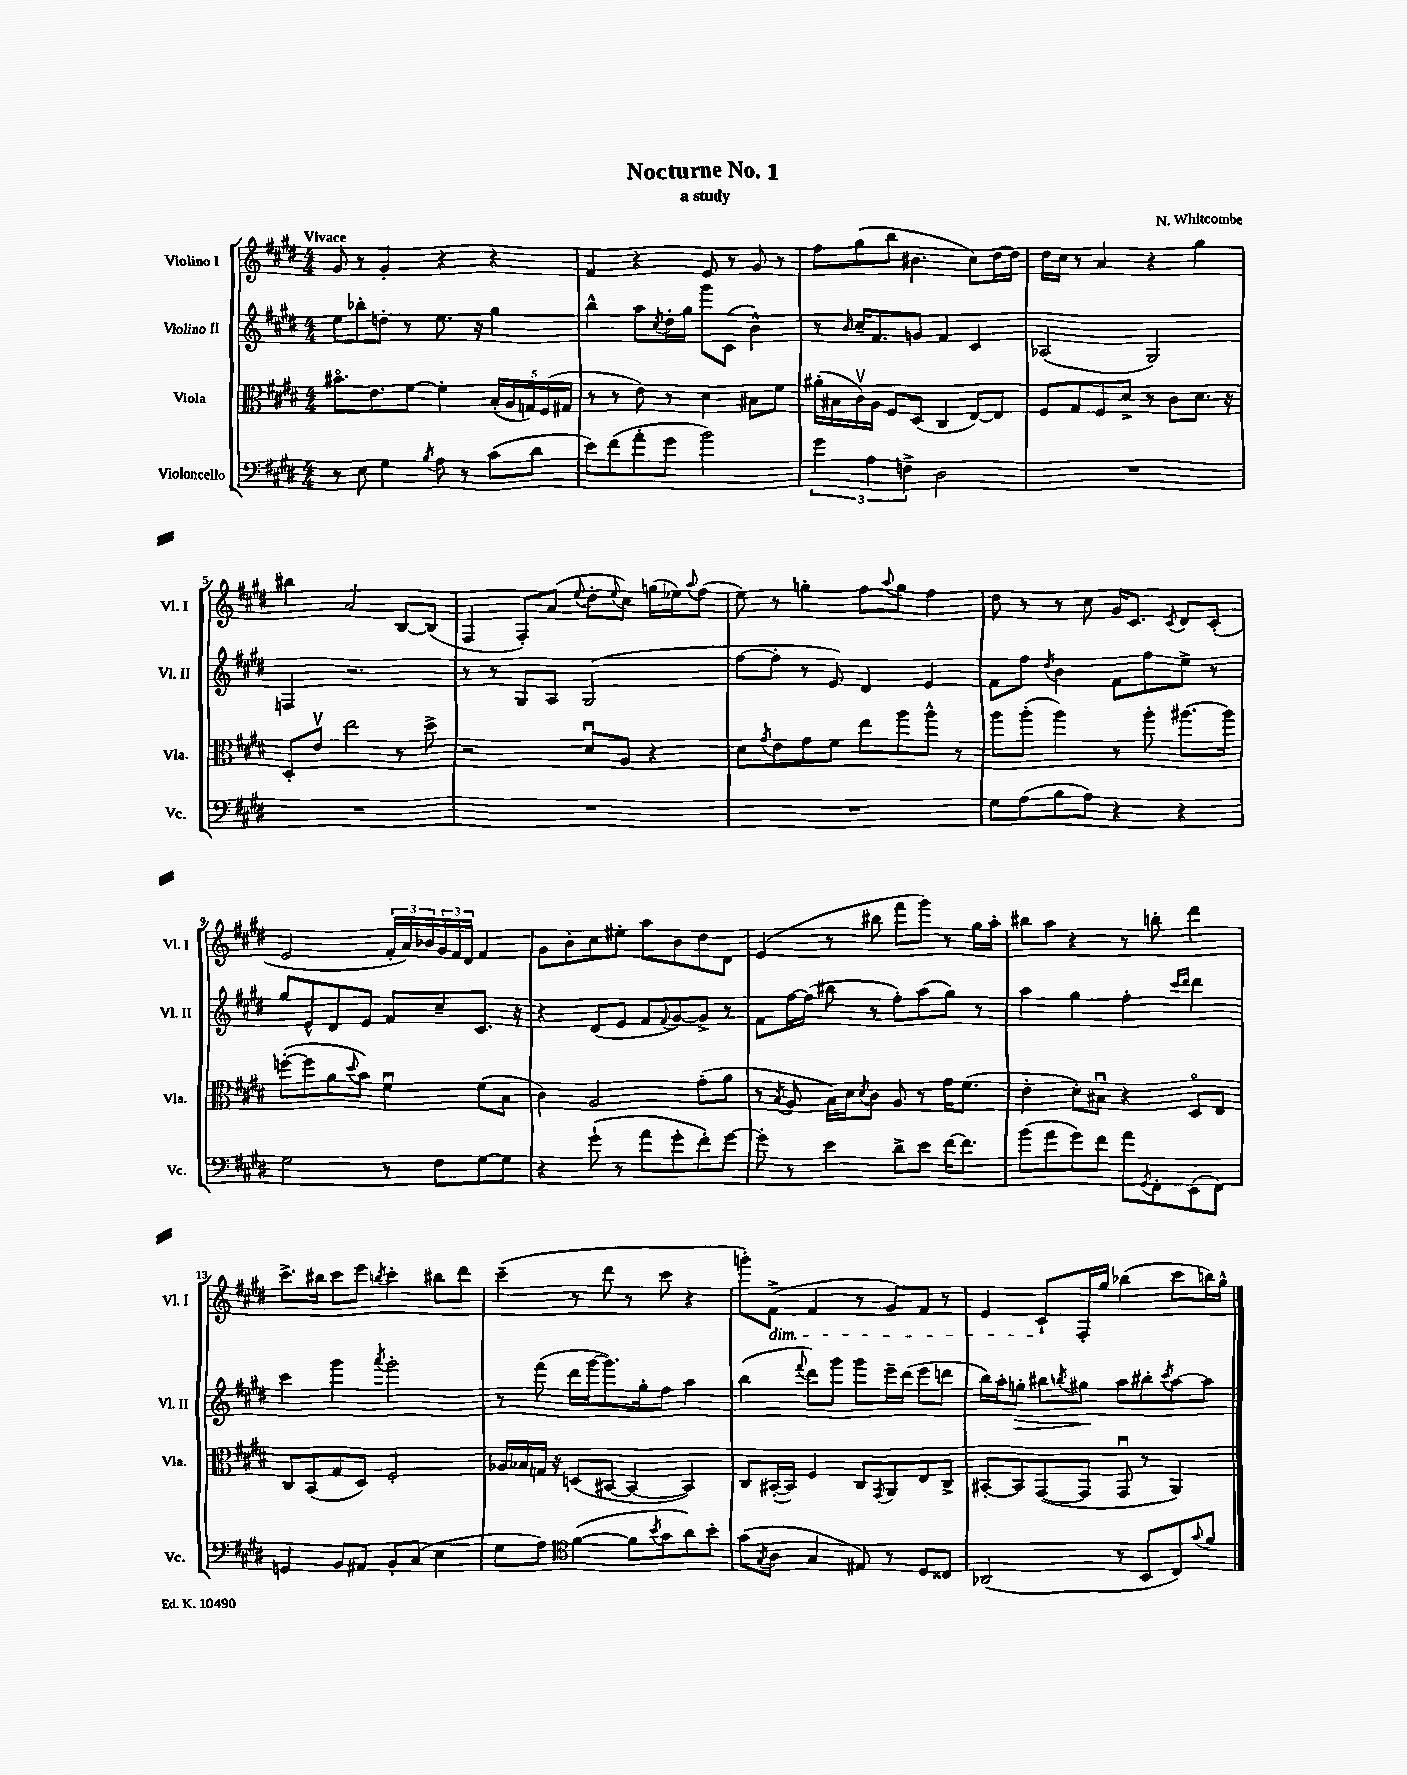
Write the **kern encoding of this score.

**kern	**kern	**kern	**dynam	**kern
*part4	*part3	*part2	*part2	*part1
*staff4	*staff3	*staff2	*staff2	*staff1
*I"Violoncello	*I"Viola	*I"Violino II	*	*I"Violino I
*I'Vc.	*I'Vla.	*I'Vl. II	*	*I'Vl. I
*clefF4	*clefC3	*clefG2	*	*clefG2
*k[f#c#g#d#]	*k[f#c#g#d#]	*k[f#c#g#d#]	*	*k[f#c#g#d#]
*M4/4	*M4/4	*M4/4	*	*M4/4
=1	=1	=1	=1	=1
!	!	!	!	!LO:TX:a:B:t=Vivace
8r	8.b#X\L	8ee\L	.	8g#/
8E\	.	8bb-X'\	.	8r
.	8.e\	.	.	.
4G#\	.	8ddn'\J	.	4g#'/
.	[8f#\J	8r	.	.
8qB/	.	.	.	.
8A\	4f#'\]	8.ee\	.	4r
8r	.	.	.	.
.	.	16r	.	.
(8c#\L	(20B'/LL	4gg#\	.	4r
.	20A/	.	.	.
.	20Gn/)	.	.	.
8d#\J	.	.	.	.
.	(20F#/	.	.	.
.	20G#X/JJ	.	.	.
=2	=2	=2	=2	=2
8e\L)	8r	4bb^^\	.	4f#/
(8f#\	8r	.	.	.
8a'\	8e\)	8aa\L	.	4r
.	.	8qcc#/	.	.
8g#\J	8r	16dd#'\L	.	.
.	.	16gg#\JJ	.	.
2b\)	4d#\	8ggg#\L	.	8e/
.	.	(8c#\J	.	8r
.	8B#X\L	4b^^\)	.	8g#/
.	8f#\J	.	.	8r
=3	=3	=3	=3	=3
6g#\	(16a#X'\LL	8r	.	8ff#\L
.	16B#X\	.	.	.
.	.	16qqb/	.	.
.	16c#v\)	16cc#~/KL	.	(8gg#\
6A\	.	.	.	.
.	16A\JJ	8.f#/	.	.
.	8F#/L	.	.	8bb\J
6Fn^\	.	.	.	.
.	(8D#/J	8gn/J	.	4.b#X\
2D#\	4C#/	4f#/	.	.
.	[8E/L)	4c#/	.	8cc#\L)
.	8E/J]	.	.	[16dd#\L
.	.	.	.	16dd#\JJ]
=4	=4	=4	=4	=4
1r	8F#/L	(2A-X/	.	16dd#\LL
.	.	.	.	16cc#\JJ
.	8G#/	.	.	8r
.	8F#/	.	.	4a/
.	8d#^/J	.	.	.
.	8r	2G#/)	.	4r
.	8c#\L	.	.	.
.	8.d#\J	.	.	4gg#\
.	16r	.	.	.
!!LO:LB:g=z
=5	=5	=5	=5	=5
1r	8D#'/L	4Fn/	.	4bb#X\
.	8ev/J	.	.	.
.	2ee\	2.r	.	2a/
.	8r	.	.	[8B/L
.	8dd#^\	.	.	(8B/J]
=6	=6	=6	=6	=6
1r	2r	8r	.	4F#/
.	.	8r	.	.
.	.	8G#/L	.	8F#'/L)
.	.	8A/J	.	(8a/J
.	.	.	.	8qqee/
.	8d#u/L	(2G#/	.	8dd#'\L
.	.	.	.	8qqee/
.	8A/J	.	.	8cc#\J)
.	4r	.	.	(16ggn\LL
.	.	.	.	16ee-X\J)
.	.	.	.	8qqaa/
.	.	.	.	(8ff#\J
=7	=7	=7	=7	=7
1r	8d#\L	[8ff#\L	.	8ee\)
.	8qg#/	.	.	.
.	8e\	8ff#'\J]	.	8r
.	8g#\	8r	.	4ggn'\
.	8f#\J	8e/)	.	.
.	8ee\L	4d#/	.	8ff#\L
.	.	.	.	8qqaa/
.	8aa\	.	.	8gg\J
.	8aa^^\J	4e/	.	4ff#\
.	8r	.	.	.
=8	=8	=8	=8	=8
8G#\L	8aa\L	8f#\L	.	8dd#\
(8A\	(8aa'\J	8ff#\J	.	8r
.	.	8qdd#/	.	.
8B\	4aa\)	4b\	.	8r
8A\J)	.	.	.	8cc#\
4r	8r	8f#\L	.	16g#/KL
.	.	.	.	8.c#/J
.	8aa'\	8ff#\	.	.
.	.	.	.	8qc#/
4r	[8.aa#X\L	8ee^\J	.	8d#/L
.	.	8r	.	(8c#'/J
.	16aa#\Jk]	.	.	.
!!LO:LB:g=z
=9	=9	=9	=9	=9
2G#\	([8ffn'\L	8gg#/L	.	2e/
.	8ff\]	8e^^/	.	.
.	8a\	8d#/	.	.
.	8qqdd#/	.	.	.
.	8b\J)	8e/J	.	.
8r	4f#u\	8f#/L	.	24f#'/LL
.	.	.	.	24a/)
.	.	.	.	24b-X/
8F#\L	.	8cc#~/	.	24g#/
.	.	.	.	24f#/
.	.	.	.	24d#/JJ
[8G#\	(8f#\L	8.c#/J	.	4f#/
8G#\J]	8B\J	.	.	.
.	.	16r	.	.
=10	=10	=10	=10	=10
4r	4c#\)	4r	.	8g#\L
.	.	.	.	8b'\
(8g#`\	2A/	(8d#/L	.	8cc#\
8r	.	8e/J	.	8ee#X'\J
8a\L	.	8f#/L	.	8aa\L
.	.	8qqf#/	.	.
8g#'\	.	[8g#/)	.	8b\
8f#'\)	(8g#'\L	8g#^/J]	.	8dd#\
[8g#\J	8a\J	8r	.	8d#\J
=11	=11	=11	=11	=11
8g#'\]	8r	8f#\L	.	(4e/
.	8qB/	.	.	.
8r	8A/	[16ff#\L	.	.
.	.	(16ff#\JJ]	.	.
4e\	16B\LL)	8bb#X\	.	8r
.	16d#\J	.	.	.
.	8qd#/	.	.	.
.	8c#\J	8r	.	8bb#X\
8d#^\L	8A/	8ff#'\L)	.	8fff#\L
8e\J	8r	(8aa\	.	8ggg#\J)
[16f#\KL	16g#\KL	8gg#\J)	.	8r
8.f#\J]	(8.f#\J	.	.	.
.	.	8r	.	16gg#\LL
.	.	.	.	16aa'\JJ
=12	=12	=12	=12	=12
(8b\L	4e'\	4aa\	.	8bb#X\L
8a\	.	.	.	8aa\J
8g#\)	8d#'\L)	4gg#\	.	4r
8f#\J	8B#Xu\J	.	.	.
8a\L	4r	4ff#'\	.	8r
8qGG#/	.	.	.	.
8FF#'\	.	.	.	8bbn'\
.	.	16qqccc#/LL	.	.
.	.	16qqddd#/JJ	.	.
(8EE\	8D#/L	4ddd#\	.	4ddd#\
8FF#\J)	8E/J	.	.	.
!!LO:LB:g=z
=13	=13	=13	=13	=13
4GGn/	8C#/L	4ccc#\	.	8.ccc#^\L
.	(8BB/	.	.	.
.	.	.	.	16bb#X\Jk
8BB/L	8G#/	4ggg#\	.	8ccc#\L
8AA#X/J	8D#/J)	.	.	8eee\J
.	.	8qaaa/	.	8qbbn/
8BB'/L	2F#'/	2ggg#'\	.	4ccc#'\
(8C#/J	.	.	.	.
4E\	.	.	.	8bb#X\L
.	.	.	.	8ddd#\J
=14	=14	=14	=14	=14
8G#\L	16A-X/LL	8r	.	(4ccc#~\
.	16B-X/	.	.	.
8A\J)	16Gn/JJ	(8fff#\	.	.
.	16r	.	.	.
*clefC4	*	*	*	*
([4f#\	(8Dn/L	16ddd#\LL	.	8r
.	.	[16ggg#\J	.	.
.	[8BB#X/J	8.ggg#\])	.	8ddd#\
8f#\L]	4BB#/_	.	.	8r
.	.	16gg#'\k	.	.
8qb/	.	.	.	.
8g#\	.	8ff#\J	.	8ccc#\
8a\)	4BB#/])	4aa\	.	4r
8b'\J	.	.	.	.
=15	=15	=15	=15	=15
(8g#\L	8C#/L	(4bb\	.	8gggn'\L)
8qG#/	.	.	.	.
!	!	!	!	!LO:TX:b:i:t=dim.
8A\J	([16BB#X'/L	.	.	(8f#^\J
.	16BB#/JJ])	.	.	.
.	.	8qqfff#/	.	.
4G#/	4F#/	8ddd#\L)	.	4f#/
.	.	8ggg#\J	.	.
8E#X/)	8C#/L	8ggg#\L	.	8r
.	8qGG#/	.	.	.
8r	8AA/	16eee~\L	.	8g#/L)
.	.	(16ddd#\JJ	.	.
8D#/L	8E/	8eee\L	.	8f#/J
8C##X/J	8C#^/J	8dddn\J	.	8r
=16	=16	=16	=16	=16
(2AA-X/	[8BB#X'/L	16bb\LL)	.	4e/
.	.	16aa'\J	.	.
!	!	!	!LO:HP:b	!
.	8BB#/]	8ggn'\J	>	.
.	([8GG#/	8bb#X\L	.	8c#`/L
.	.	8qbbn/	.	.
.	8GG#/J]	8gg#X\J	.	16F#'/L
.	.	.	.	16gg#/JJ
8r	8GG#u/	8aa\L	]	(4bb-X\
8BB/L	8r	8bb#X'\	.	.
.	.	8qccc#/	.	.
8C#/)	4AA/)	[8aa\	.	8ccc#\L
8qqg#/	.	.	.	.
8f#/J	.	8aa\J]	.	16bbn\L)
.	.	.	.	16gg#^^\JJ
==	==	==	==	==
*-	*-	*-	*-	*-
